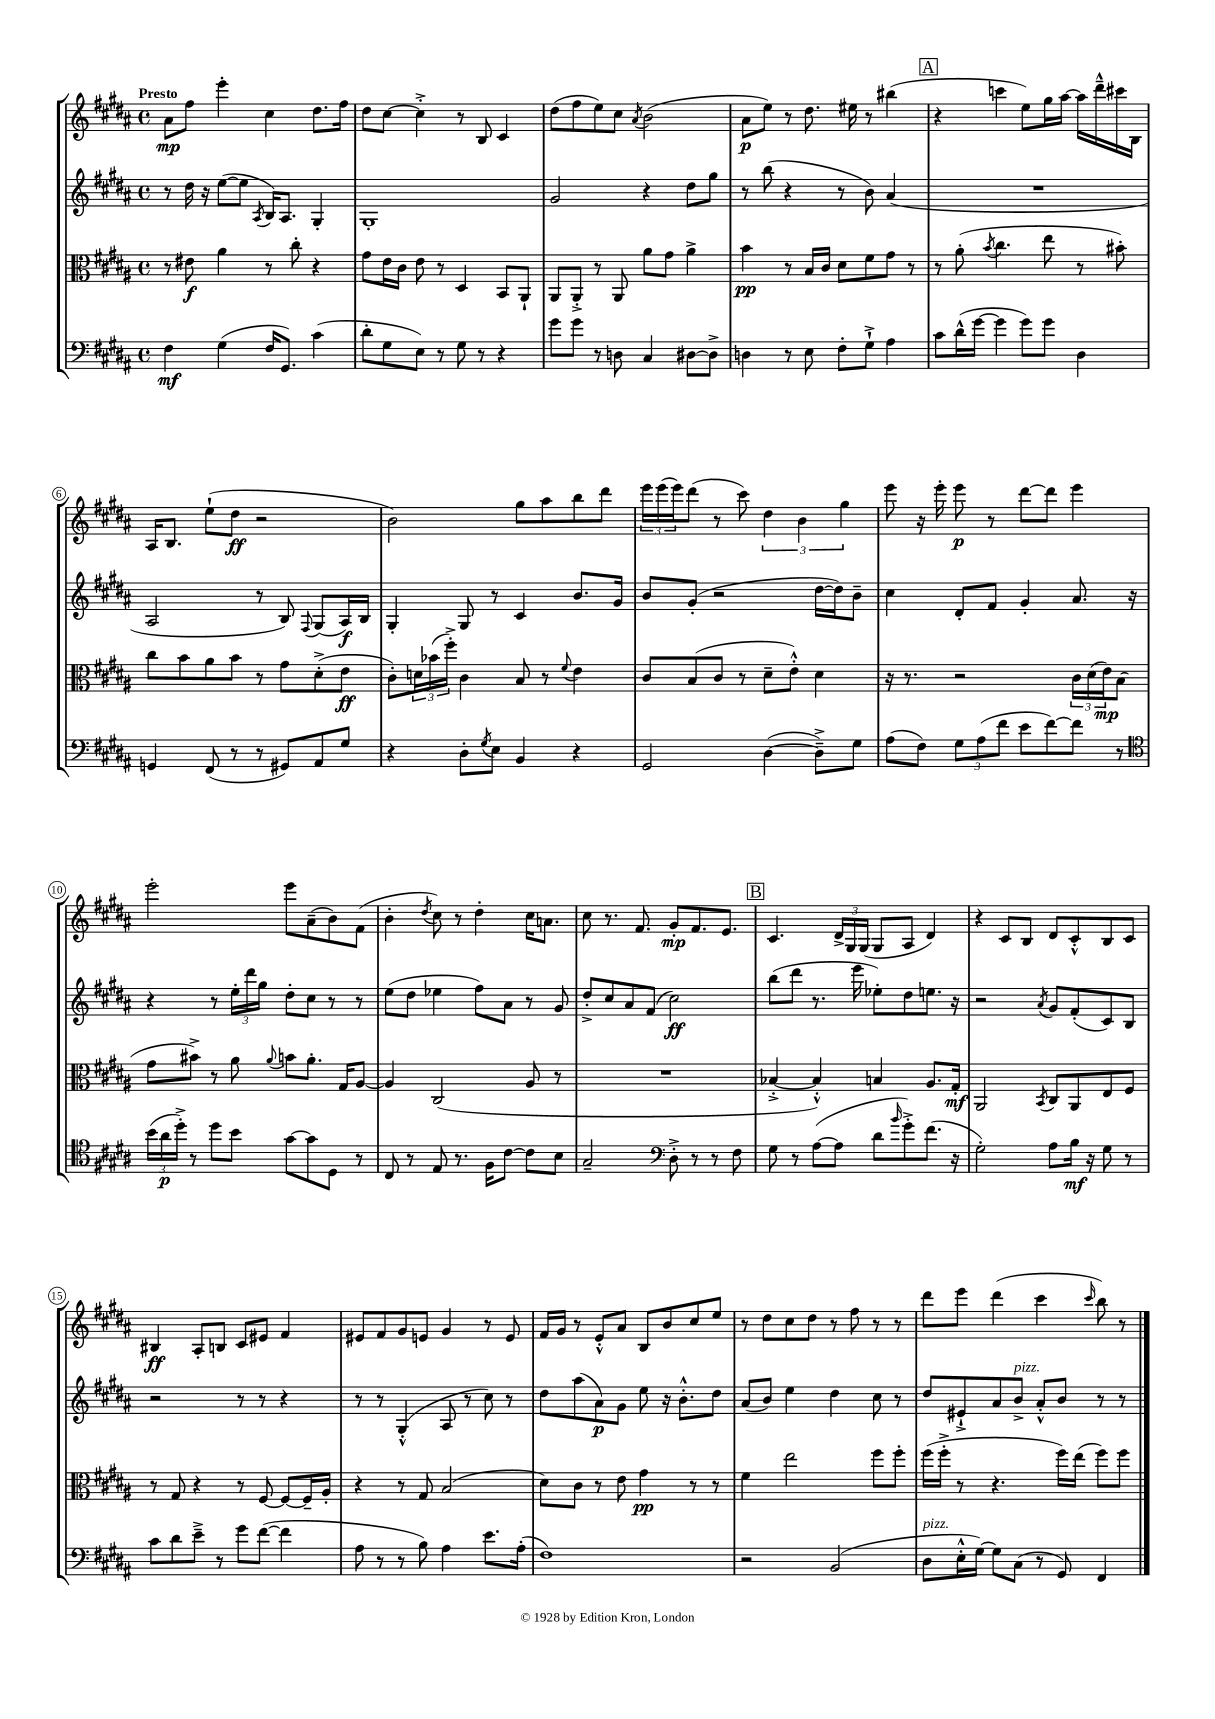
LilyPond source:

<<
\new StaffGroup <<
\new Staff = "s0" {
    \clef treble \key b \major \defaultTimeSignature \time 4/4 \tempo "Presto"
    ais'8\mp fis''8 e'''4-. cis''4 dis''8. fis''16 |
    dis''8 cis''8~ cis''4-.-> r8 b8 cis'4 |
    dis''8( fis''8 e''8) cis''8 \acciaccatura { ais'8 } b'2( |
    ais'8\p e''8) r8 dis''8. eis''16 r8 bis''4( |
    \mark \markup { \box "A" } r4 c'''4 e''8) gis''16 ais''16~ ais''16 dis'''16---^ cis'''16 b16 |
    ais16 b8. e''8-!( dis''8\ff r2 |
    b'2) gis''8 ais''8 b''8 dis'''8 |
    \tuplet 3/2 { e'''16 e'''16( e'''16) } dis'''8( r8 cis'''8) \tuplet 3/2 { dis''4 b'4 gis''4 } |
    e'''8 r16 e'''16-. e'''8\p r8 dis'''8~ dis'''8 e'''4 |
    e'''2-. e'''8 ais'8--( b'8) fis'8( |
    b'4-. \acciaccatura { dis''8 } cis''8) r8 dis''4-. cis''16 a'8. |
    cis''8 r8. fis'8. gis'8-.\mp fis'8. e'8. |
    \mark \markup { \box "B" } cis'4. \tuplet 3/2 { dis'16-> gis16 gis16( } gis8 ais8 dis'4) |
    r4 cis'8 b8 dis'8 cis'8-.-^ b8 cis'8 |
    bis4\ff ais8-. b8 cis'8 eis'8 fis'4 |
    eis'8 fis'8 gis'8 e'8 gis'4 r8 e'8 |
    fis'16 gis'16 r8 e'8-.-^ ais'8 b8 b'8 cis''8 e''8 |
    r8 dis''8 cis''8 dis''8 r8 fis''8 r8 r8 |
    dis'''8 e'''8 dis'''4( cis'''4 \grace { cis'''16 } b''8) r8 \bar "|." |
}
\new Staff = "s1" {
    \clef treble \key b \major \defaultTimeSignature \time 4/4
    r8 dis''16 r16 e''8~( e''8 \acciaccatura { ais8 } b16) ais8. gis4-. |
    gis1-. |
    gis'2 r4 dis''8 gis''8 |
    r8 b''8( r4 r8 b'8) ais'4( |
    \mark \markup { \box "A" } R1 |
    ais2 r8 b8) \appoggiatura { fis8 } gis8( ais16\f) b16 |
    gis4-. gis8 r8 cis'4 b'8. gis'16 |
    b'8 gis'8-.( r2 dis''16~ dis''16) b'8-- |
    cis''4 dis'8-. fis'8 gis'4-. ais'8. r16 |
    r4 r8 \tuplet 3/2 { e''16-. dis'''16 gis''16 } dis''8-. cis''8 r8 r8 |
    e''8( dis''8 ees''4 fis''8) ais'8 r8 gis'8 |
    dis''8-.-> cis''8 ais'8 fis'8( cis''2\ff) |
    \mark \markup { \box "B" } b''8( dis'''8 r8. e'''16 ees''8-.) dis''8 e''8. r16 |
    r2 \acciaccatura { ais'8 } gis'8 fis'8-.( cis'8) b8 |
    r2 r8 r8 r4 |
    r8 r8 gis4-.-^( ais8 r8 cis''8) r8 |
    dis''8 ais''8( ais'8\p) gis'8 e''8 r16 b'8.-.-^ dis''8 |
    ais'8( b'8) e''4 dis''4 cis''8 r8 |
    dis''8 eis'8-!-> ais'8 b'8->^\markup { \italic "pizz." } ais'8-.-^ b'8 r8 r8 \bar "|." |
}
\new Staff = "s2" {
    \clef alto \key b \major \defaultTimeSignature \time 4/4
    r8 eis'8\f ais'4 r8 cis''8-. r4 |
    gis'8 e'16 cis'16 e'8 r8 dis4 b,8 ais,8-! |
    ais,8 ais,8-.-> r8 ais,8 ais'8 gis'8 ais'4-> |
    b'4\pp r8 b16 cis'16 dis'8 fis'8 gis'8 r8 |
    \mark \markup { \box "A" } r8 ais'8-.( \acciaccatura { b'8 } cis''4. e''8 r8 bis'8-.) |
    cis''8 b'8 ais'8 b'8 r8 gis'8 dis'8-.->( e'8\ff |
    cis'8-.) \tuplet 3/2 { d'16 bes'16( fis''16-.->) } cis'4 b8 r8 \appoggiatura { fis'8 } e'4 |
    cis'8 b8( cis'8 r8 dis'8-- e'8-.-^) dis'4 |
    r16 r8. r2 \tuplet 3/2 { cis'16 dis'16( e'16\mp) } b8( |
    gis'8 bis'8->) r8 ais'8 \appoggiatura { ais'8 } b'8 ais'8.-. gis16 ais8~ |
    ais4 cis2( ais8 r8 |
    R1 |
    \mark \markup { \box "B" } bes4~-.-> bes4-.-^) b4 ais8. gis16-.\mf |
    ais,2 \acciaccatura { b,8 } cis8 ais,8 e8 fis8 |
    r8 gis8 r4 r8 fis8~ fis8~ fis16-- ais16-. |
    r4 r8 gis8 b2( |
    dis'8) cis'8 r8 e'8 gis'4\pp r8 r8 |
    fis'4 e''2 fis''8 fis''8-. |
    fis''16( fis''16-.-> r8 r4. fis''16) e''16( fis''8) fis''8 \bar "|." |
}
\new Staff = "s3" {
    \clef bass \key b \major \defaultTimeSignature \time 4/4
    fis4\mf gis4( fis16 gis,8.) cis'4( |
    dis'8-. gis8 e8) r8 gis8 r8 r4 |
    gis'8 gis'8 r8 d8 cis4 dis8~ dis8-> |
    d4 r8 e8 fis8-. gis8-!-> ais4 |
    \mark \markup { \box "A" } cis'8 dis'16-^( gis'16~ gis'4 gis'8) gis'8 dis4 |
    g,4 fis,8( r8 r8 gis,8) ais,8 gis8 |
    r4 dis8-. \acciaccatura { gis8 } e8 b,4 r4 |
    gis,2 dis4~( dis8--->) gis8 |
    ais8( fis8) \tuplet 3/2 { gis8 ais8( fis'8 } e'8 fis'8~) fis'8 r8 |
    \clef tenor \tuplet 3/2 { b'16( ais'16\p dis''16-.->) } r8 dis''8 b'8 gis'8~ gis'8 dis8 r8 |
    cis8 r8 e8 r8. fis16 cis'8~ cis'8 b8 |
    gis2-- \clef bass dis8-.-> r8 r8 fis8 |
    \mark \markup { \box "B" } gis8 r8 ais8~( ais8 dis'8 \grace { b'16 } gis'8-.->) fis'8.( r16 |
    gis2-.) ais8 b16\mf r16 gis8 r8 |
    cis'8 dis'8 e'8---> r8 gis'8 fis'8~( fis'4 |
    ais8 r8 r8 b8) ais4 e'8. ais16-.( |
    fis1) |
    r2 b,2( |
    dis8^\markup { \italic "pizz." } e16-.-^ gis16~) gis8 cis8( r8 gis,8) fis,4 \bar "|." |
}
>>
>>
\layout { \context { \Score \override BarNumber.stencil = #(make-stencil-circler 0.1 0.3 ly:text-interface::print) } }
